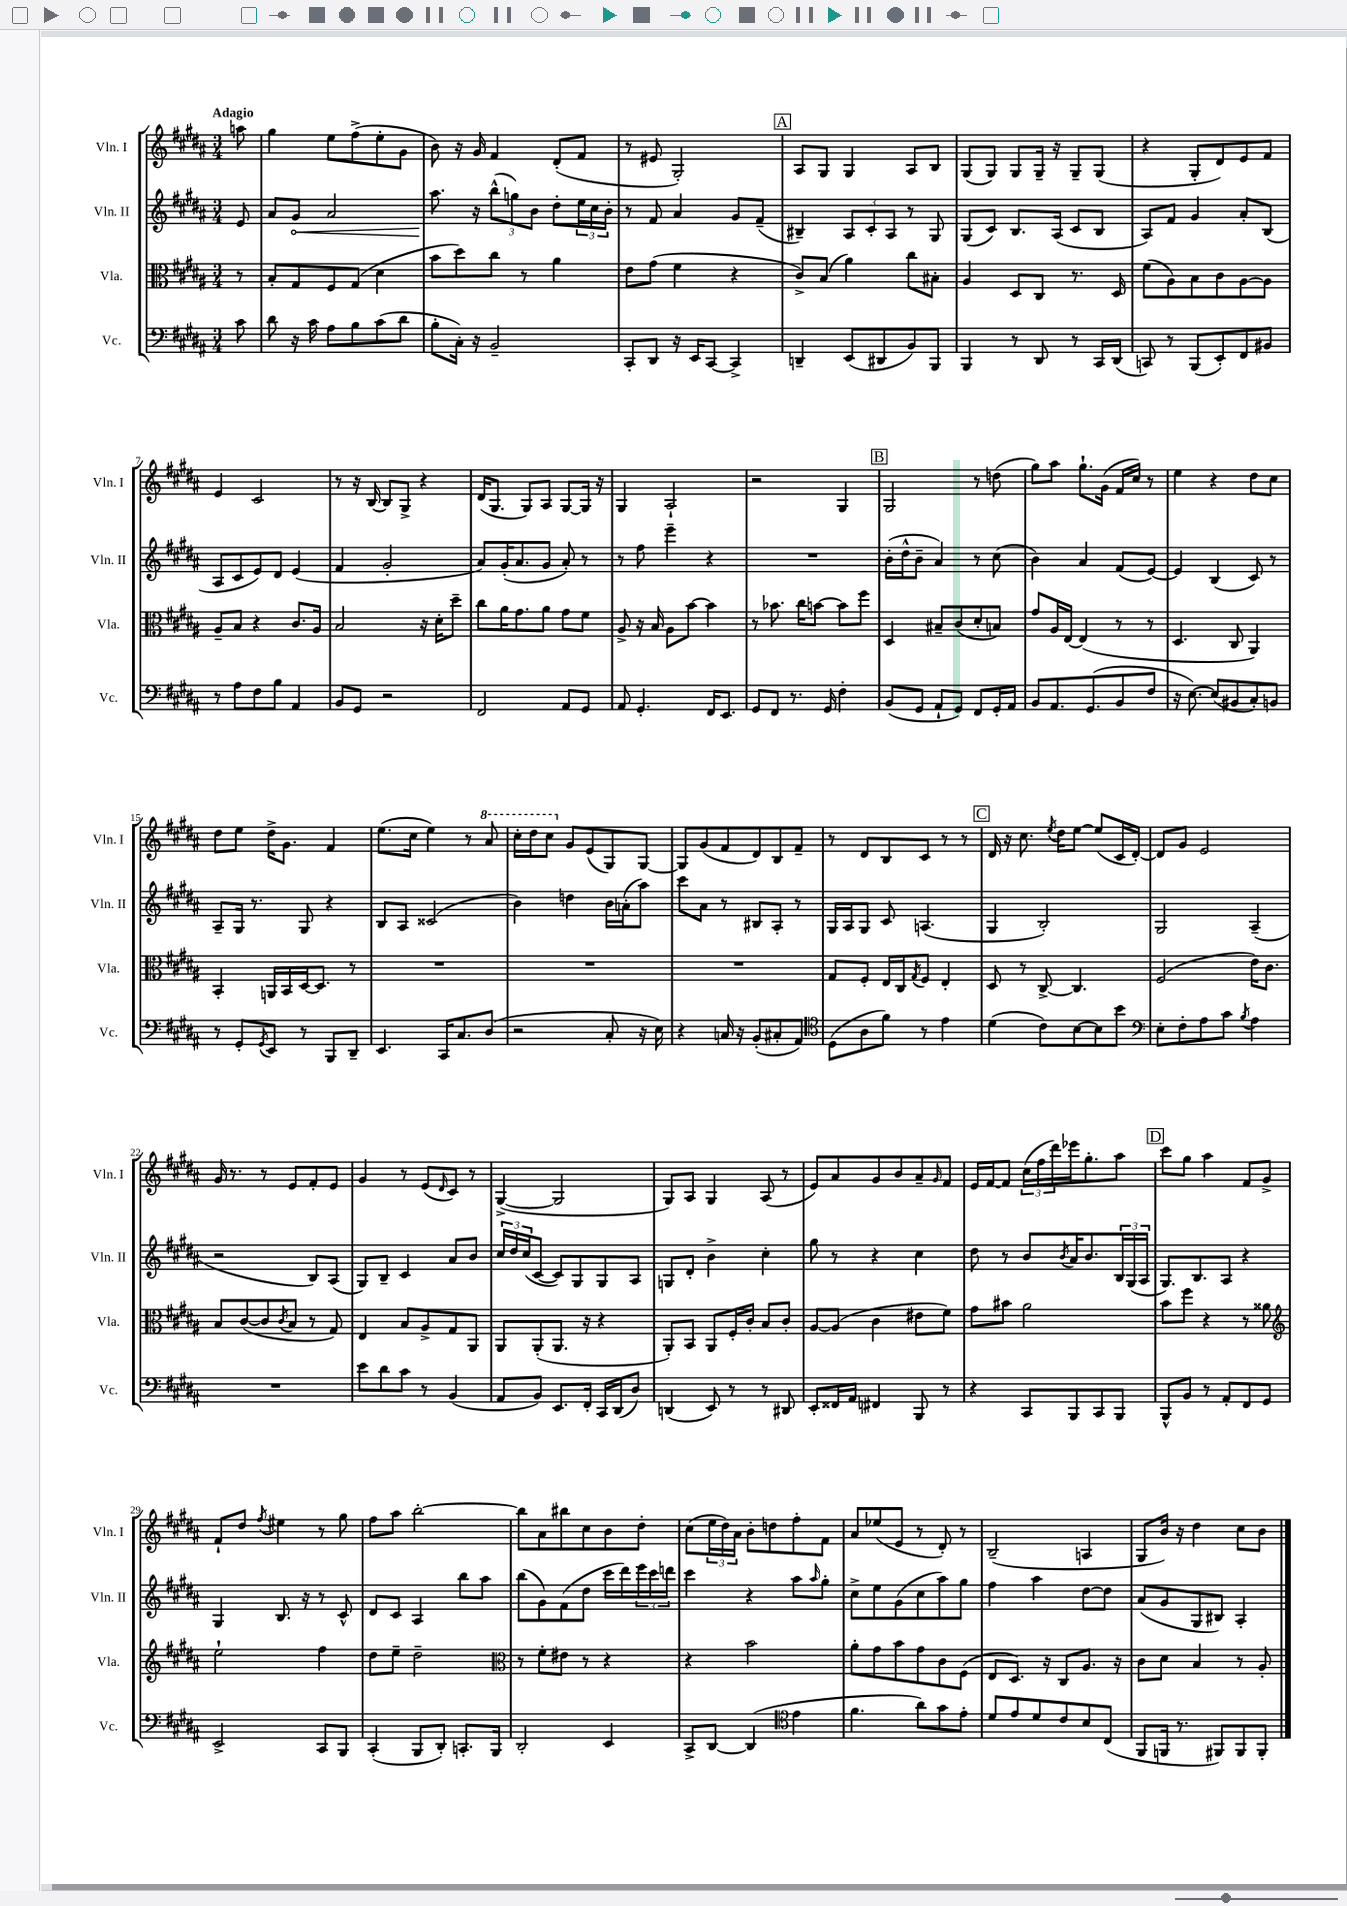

**kern	**kern	**kern	**dynam	**kern
*part4	*part3	*part2	*part2	*part1
*staff4	*staff3	*staff2	*staff2	*staff1
*I"Vc.	*I"Vla.	*I"Vln. II	*	*I"Vln. I
*I'Vc.	*I'Vla.	*I'Vln. II	*	*I'Vln. I
*clefF4	*clefC3	*clefG2	*	*clefG2
*k[f#c#g#d#a#]	*k[f#c#g#d#a#]	*k[f#c#g#d#a#]	*	*k[f#c#g#d#a#]
*M3/4	*M3/4	*M3/4	*	*M3/4
=	=	=	=	=
!	!	!	!	!LO:TX:a:B:t=Adagio
8c#\	8r	8e/	.	8aan\
=1	=1	=1	=1	=1
8d#\	8B'/L	8a#/L	.	4gg#\
!	!	!	!LO:HP:b	!
16r	8G#/	8g#/J	<	.
16c#\	.	.	.	.
8A#\L	8F#/	2a#/	.	8ee\L
8B\	(8G#/J	.	.	(8ff#^\
(8c#\	4d#\	.	.	8ee'\
8d#\J	.	.	.	8g#\J
=2	=2	=2	=2	=2
8B'\L	8b\L	8.aa#\	.	8b\)
16C#'\Jk)	8dd#\)	.	.	16r
16r	.	16r	[	16g#/
2BB~/	8cc#\J	(12bb^^\L	.	4f#/
.	.	12ggn\)	.	.
.	8r	.	.	.
.	.	12b\J	.	.
.	4a#\	8dd#'\L	.	(8d#'/L
.	.	24ee\L	.	8f#/J
.	.	24cc#\	.	.
.	.	24b'\JJ	.	.
=3	=3	=3	=3	=3
8CC#'/L	8e\L	8r	.	8r
8DD#/J	(8g#\J	8f#/	.	8e#X/
16r	4f#\	4a#/	.	2G#'/)
16EE/KL	.	.	.	.
[8CC#/J	.	.	.	.
4CC#^/]	4r	8g#/L	.	.
.	.	(8f#~/J	.	.
!!LO:REH:place=s1:t=A
=4	=4	=4	=4	=4
4DDn~/	8c#^/L)	4B#X~/)	.	8A#/L
.	(8B/J	.	.	8G#/J
(8EE/L	4a#\)	12A#/L	.	4G#/
.	.	12c#'/	.	.
8DD#X/	.	.	.	.
.	.	12A#/J	.	.
8BB/)	8cc#\L	8r	.	8A#/L
8BBB/J	8B#X'\J	8G#/	.	8B/J
=5	=5	=5	=5	=5
4BBB/	4A#/	(8G#/L	.	(8G#/L
.	.	8c#/J)	.	8G#/J)
8r	8D#/L	8.B/L	.	8G#/L
8DD#/	8C#/J	.	.	16G#~/Jk
.	.	(16A#/Jk	.	16r
8r	8.r	8c#/L	.	8G#~/L
16CC#/LL	.	8B/J	.	(8G#/J
(16DD#/JJ	16D#/	.	.	.
=6	=6	=6	=6	=6
8CCn/)	(8f#\L	8A#/L)	.	4r
8r	8A#\)	8f#/J	.	.
(8BBB/L	8B\	4g#/	.	8G#'/L
8EE'/)	8c#\	.	.	8d#/)
8FF#/	[8A#\	8a#'/L	.	8e/
8BB#X/J	8A#\J]	(8B/J	.	8f#/J
!!LO:LB:g=z
=7	=7	=7	=7	=7
8r	8A#~/L	8A#/L	.	4e/
8A#\L	8B/J	8c#/	.	.
8F#\	4r	8e/)	.	2c#/
8B\J	.	8d#/J	.	.
4AA#/	8.c#/L	(4e/	.	.
.	16A#/Jk	.	.	.
=8	=8	=8	=8	=8
8BB/L	2B/	4f#/	.	8r
8GG#/J	.	.	.	16r
.	.	.	.	[16B/
2r	.	2g#'/	.	8B/L]
.	.	.	.	8G#^/J
.	16r	.	.	4r
.	16d#'\KL	.	.	.
.	8dd#~\J	.	.	.
=9	=9	=9	=9	=9
2FF#/	8cc#\L	8a#/L)	.	(16d#/KL
.	.	.	.	8.G#/J
.	16a#\K	(16g#'/K	.	.
.	8.g#\	8.a#/	.	.
.	.	.	.	8G#/L)
.	8a#\J	8g#/J	.	8A#/J
8AA#/L	8g#\L	8a#'/)	.	[8G#/L
8GG#/J	8f#\J	8r	.	16G#/Jk]
.	.	.	.	16r
=10	=10	=10	=10	=10
8AA#/	8A#^/	8r	.	4G#/
4.GG#'/	16r	8ff#\	.	.
.	16B/	.	.	.
.	8A#\L	4eee~\	.	2A#`/
.	[8b\J	.	.	.
16FF#/KL	4b\]	4r	.	.
8.EE/J	.	.	.	.
=11	=11	=11	=11	=11
8GG#/L	8r	2.r	.	2r
8FF#/J	8.b-X\	.	.	.
8.r	.	.	.	.
.	16cc#\KL	.	.	.
.	[8bn\J	.	.	.
16GG#/	.	.	.	.
4F#'\	8b\L]	.	.	4G#/
.	8ff#\J	.	.	.
!!LO:REH:place=s1:t=B
=12	=12	=12	=12	=12
(8BB/L	4D#/	(16b'\LL	.	2G#/
.	.	16dd#^^\J	.	.
8GG#/J	.	8b~\J	.	.
8AA#`/L	8B#X~/L	4a#/)	.	.
8GG#/J)	(8c#/	.	.	.
8FF#/L	8d#'/	8r	.	8r
16GG#'/L	8Bn/J)	(8cc#\	.	(8ddn\
16AA#/JJ	.	.	.	.
=13	=13	=13	=13	=13
8BB/L	8g#/L	4b\)	.	8gg#\L)
8.AA#/	16A#/L	.	.	8aa#\J
.	[16E/JJ	.	.	.
.	(4E/]	4a#/	.	8.gg#`\L
(8.GG#/	.	.	.	.
.	.	.	.	(16g#\Jk
8BB/	8r	(8f#/L	.	16f#/LL
.	.	.	.	16cc#/JJ)
8F#/J	8r	[8e/J)	.	8r
=14	=14	=14	=14	=14
16r	4.D#/	4e/]	.	4ee\
[8.E\)	.	.	.	.
(8E/L]	.	(4B/	.	4r
8BB#X/	8C#/	.	.	.
8C#'/)	4AA#/)	8c#/)	.	8dd#\L
8BBn/J	.	8r	.	8cc#\J
!!LO:LB:g=z
=15	=15	=15	=15	=15
8r	4BB'/	8A#~/L	.	8dd#\L
8GG#'/L	.	16G#/Jk	.	8ee\J
.	.	8.r	.	.
8qGG#/	.	.	.	.
8EE/J	16AAn/LL	.	.	16dd#^\KL
.	16BB/	.	.	8.g#\J
8r	[16D#/J	8G#/	.	.
.	8.D#/J]	.	.	.
8BBB/L	.	4r	.	4f#/
8DD#~/J	8r	.	.	.
=16	=16	=16	=16	=16
4.EE/	2.r	8B/L	.	(8.ee\L
.	.	8A#/J	.	.
.	.	.	.	16cc#\Jk
.	.	(2c##X/	.	4ee\)
16CC#/KL	.	.	.	.
8.C#/	.	.	.	.
.	.	.	.	8r
*	*	*	*	*8va
(8D#/J	.	.	.	8aa#/
=17	=17	=17	=17	=17
2r	2.r	4b\)	.	16ccc#'\LL
.	.	.	.	16ddd#\J
.	.	.	.	8ccc#\J
*	*	*	*	*X8va
.	.	4ddn\	.	8g#/L
.	.	.	.	(8e/
8C#'/	.	16b\LL	.	8G#/)
.	.	(16an'\J	.	.
16r	.	8aa#\J)	.	[8G#/J
16E\)	.	.	.	.
=18	=18	=18	=18	=18
4r	2.r	8ccc#\L	.	8G#/L]
.	.	8a#\J	.	(8g#/
16Cn/	.	8r	.	8f#/
16r	.	.	.	.
(8BB'/L	.	8B#X/L	.	8d#/)
8C#X'/	.	8A#'/J	.	8B/
8AA#/J)	.	8r	.	8f#~/J
=19	=19	=19	=19	=19
*clefC4	*	*	*	*
(8D#\L	8G#/L	16G#/LL	.	8r
.	.	16A#/J	.	.
8A#\	8F#'/J	8G#/J	.	8d#/L
8f#\J)	16E/LL	8c#/	.	8B/
.	16C#/J	.	.	.
.	8qG#/	.	.	.
8r	8F#/J	(4.An/	.	8c#/J
4e\	4E'/	.	.	8r
.	.	.	.	8r
!!LO:REH:place=s1:t=C
=20	=20	=20	=20	=20
(4d#\	8D#/	4G#/	.	16d#/
.	.	.	.	16r
.	8r	.	.	8.cc#\
8c#\L)	[8C#^/	2B'/)	.	.
.	.	.	.	8qee/
.	.	.	.	16dd#\KL
[8B\	4.C#/]	.	.	[8ee\J
8B\]	.	.	.	(8ee/L]
8b\J	.	.	.	16c#/L
.	.	.	.	[16d#'/JJ)
=21	=21	=21	=21	=21
*clefF4	*	*	*	*
8E'\L	(2F#/	2G#/	.	8d#/L]
8F#'\	.	.	.	8g#/J
8A#\	.	.	.	2e/
8c#\J	.	.	.	.
8qB/	.	.	.	.
4A#\	16e\KL)	(4A#~/	.	.
.	8.c#\J	.	.	.
!!LO:LB:g=z
=22	=22	=22	=22	=22
2.r	8B/L	2r	.	16g#/
.	.	.	.	8.r
.	([8c#/	.	.	.
.	8c#/]	.	.	8r
.	8qc#/	.	.	.
.	8B/J	.	.	8e/L
.	8r	8B/L)	.	8f#'/
.	8G#/)	(8A#/J	.	8e/J
=23	=23	=23	=23	=23
8e\L	4E/	8G#/L)	.	4g#/
8d#\	.	8B~/J	.	.
8c#\J	8B/L	4c#/	.	8r
8r	8A#^/	.	.	(8e/L
.	.	.	.	16qqd#/
(4BB/	8G#/	8a#/L	.	8c#/J)
.	8AA#/J	8b/J	.	8r
=24	=24	=24	=24	=24
8AA#/L	8AA#/L	24cc#/LL	.	([4G#^/
.	.	24dd#/	.	.
.	.	(24cc#/J	.	.
8BB/J)	(8AA#'/	[8c#/J	.	.
8.EE/L	8.AA#/J	8c#/L])	.	2G#/]
.	.	8G#/	.	.
16FF#'/Jk	16r	.	.	.
16CC#/LL	4r	8G#/	.	.
(16DD#/J	.	.	.	.
8D#/J)	.	8A#/J	.	.
=25	=25	=25	=25	=25
(4DDn/	8AA#'/L)	8Gn/L	.	8G#/L)
.	8BB/J	8d#'/J	.	8A#/J
8EE/)	8AA#/L	4b^\	.	4G#/
8r	16F#'/L	.	.	.
.	16c#'/JJ	.	.	.
8r	8B/L	4cc#'\	.	(8A#/
8DD#X/	8c#'/J	.	.	8r
=26	=26	=26	=26	=26
8EE'/L	[8A#/L	8gg#\	.	8e/L)
16FF##X/L	(8A#/J]	8r	.	8a#/
16AA#/JJ	.	.	.	.
4FF#X/	4c#\	4r	.	8g#/
.	.	.	.	8b/
8BBB/	8e#X\L	4cc#\	.	8a#~/
.	.	.	.	16qqg#/
8r	8f#\J)	.	.	8f#/J
=27	=27	=27	=27	=27
4r	8g#\L	8dd#\	.	16e/LL
.	.	.	.	[16f#/J
.	8b#X\J	8r	.	8f#/J]
8CC#/L	2a#\	8b/L	.	(24cc#\LL
.	.	.	.	24ff#\
.	.	.	.	24ddd#\)
.	.	8qb/	.	.
8BBB/	.	16a#/K	.	16eee-X\J
.	.	8.b/	.	8.gg#'\
8CC#/	.	.	.	.
8BBB/J	.	24B/L	.	8aa#\J
.	.	(24G#/	.	.
.	.	24A#/JJ	.	.
!!LO:REH:place=s1:t=D
=28	=28	=28	=28	=28
8BBB^^/L	8b\L	8.G#/L)	.	8ccc#\L
8BB/J	8ff#\J	.	.	8gg#\J
.	.	8.B/	.	.
8r	4r	.	.	4aa#\
8AA#'/L	.	8A#/J	.	.
8FF#/	8r	4r	.	8f#/L
8GG#/J	8a##X\	.	.	8g#^/J
!!LO:LB:g=z
=29	=29	=29	=29	=29
*	*clefG2	*	*	*
2EE^/	2ee`\	4G#/	.	8f#`/L
.	.	.	.	8dd#/J
.	.	.	.	8qff#/
.	.	8.B/	.	4ee#X\
.	.	16r	.	.
8CC#/L	4ff#\	8r	.	8r
8BBB/J	.	8c#^^/	.	8gg#\
=30	=30	=30	=30	=30
(4CC#'/	8dd#\L	8d#/L	.	8ff#\L
.	8ee~\J	8c#/J	.	8aa#\J
8BBB/L	2dd#~\	4A#/	.	[2bb'\
8DD#'/J)	.	.	.	.
8.CCn'/L	.	8bb\L	.	.
.	.	8aa#\J	.	.
16BBB/Jk	.	.	.	.
=31	=31	=31	=31	=31
*	*clefC3	*	*	*
2DD#'/	8r	(8bb\L	.	8bb\L]
.	8f#'\L	8g#\)	.	8a#\
.	8e#X\J	(8f#\	.	8bb#X\
.	8r	8dd#\J	.	8cc#\
4EE/	4r	16ccc#\LL	.	8b\
.	.	16ddd#\)	.	.
.	.	24eee\	.	8dd#'\J
.	.	24ccc#\	.	.
.	.	24dddn\JJ	.	.
=32	=32	=32	=32	=32
8CC#^/L	4r	4ccc#\	.	(8cc#\L
[8DD#/J	.	.	.	24ee\L
.	.	.	.	24dd#\)
.	.	.	.	24a#\JJ
(4DD#/]	2b\	4r	.	8b'\L
.	.	.	.	8ddn\
*clefC4	*	*	*	*
4e\	.	8aa#\L	.	8ff#'\
.	.	16qqaa#/	.	.
.	.	8gg#'\J	.	8f#\J
=33	=33	=33	=33	=33
4.f#\	8a#'\L	8cc#^\L	.	8a#/L
.	8g#\	8ee\	.	(8ee-X/
.	8b\	(8g#\	.	8e/J
8a#\L)	8g#\	8cc#\	.	8r
8g#\	8c#\	8aa#\)	.	8d#'/)
8e'\J	(8F#\J	8gg#\J	.	8r
=34	=34	=34	=34	=34
8d#/L	8E/L	4ff#\	.	(2B~/
8e/	8.D#/J)	.	.	.
8d#/	.	4aa#\	.	.
.	16r	.	.	.
8c#/	8C#/L	.	.	.
8B/	8.A#/J	[8dd#\L	.	4An/
(8C#/J	.	8dd#\J]	.	.
.	16r	.	.	.
=35	=35	=35	=35	=35
8FF#/L	8c#\L	(8a#/L	.	8G#/L
16FFn/Jk	8d#\J	8g#/	.	16b/Jk)
8.r	.	.	.	16r
.	4B/	8G#/	.	4dd#\
8FF#X/L)	.	8B#X/J)	.	.
8FF#/	8r	4A#'/	.	8cc#\L
8FF#'/J	8A#'/	.	.	8b\J
==	==	==	==	==
*-	*-	*-	*-	*-
